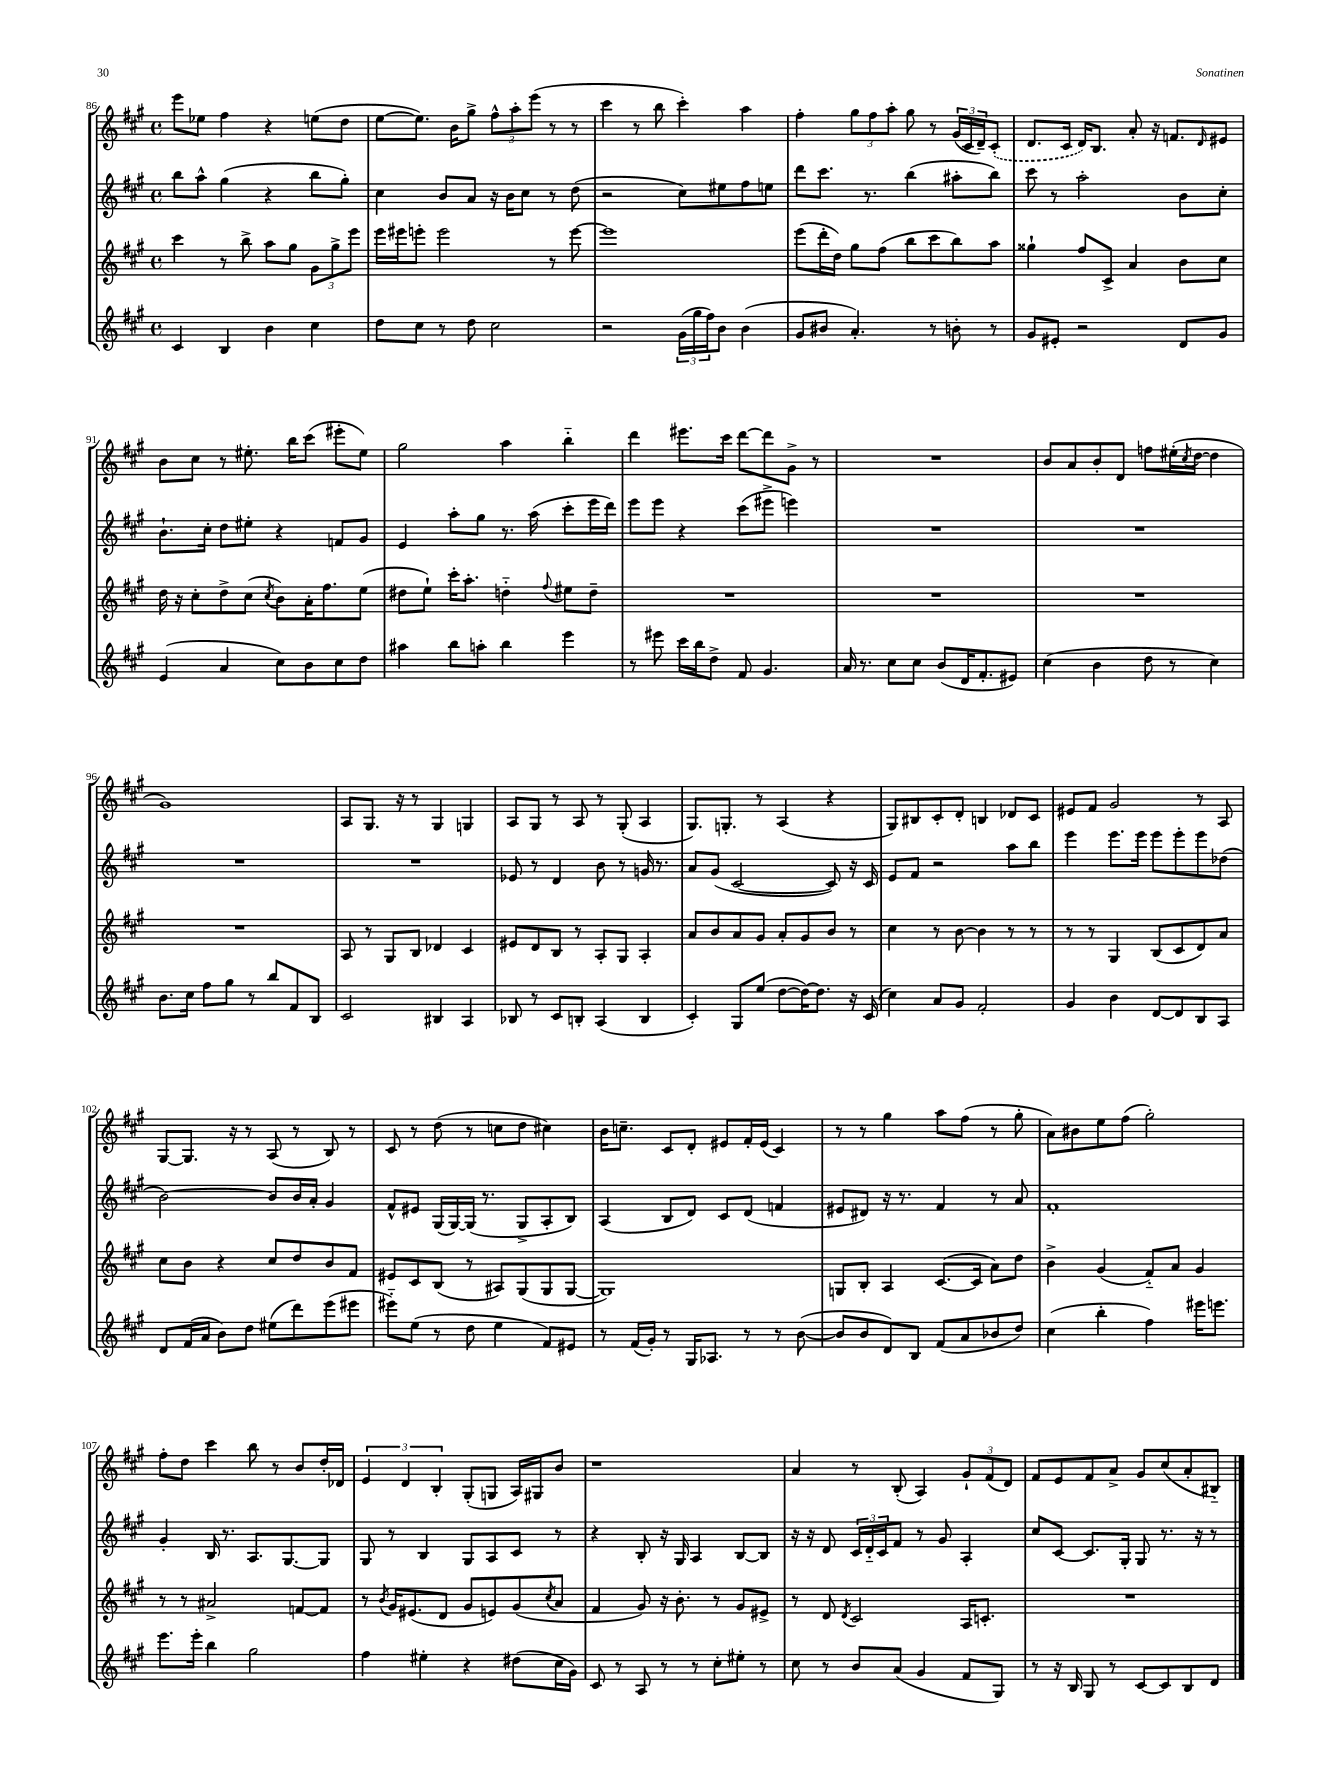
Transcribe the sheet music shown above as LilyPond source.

<<
\new StaffGroup <<
\new Staff = "s0" {
    \clef treble \key a \major \defaultTimeSignature \time 4/4
    e'''8 ees''8 fis''4 r4 e''8( d''8 |
    e''8~ e''8.) b'16 gis''8-> \tuplet 3/2 { fis''8-^ a''8-. e'''8( } r8 r8 |
    cis'''4 r8 b''8 cis'''4-.) a''4 |
    fis''4-. \tuplet 3/2 { gis''8 fis''8 a''8-. } gis''8 r8 \tuplet 3/2 { gis'16( cis'16 d'16--) } \once \slurDashed cis'8-.( |
    d'8. cis'16 d'16) b8. a'8-. r16 f'8. \grace { d'16 } eis'8 |
    b'8 cis''8 r8 eis''8.-. b''16 cis'''8( eis'''8-. eis''8) |
    gis''2 a''4 b''4-_ |
    d'''4 eis'''8. cis'''16 d'''8~ d'''8 gis'8-> r8 |
    R1 |
    b'8 a'8 b'8-. d'8 f''8 eis''16-.( \acciaccatura { cis''8 } d''16~ d''4 |
    gis'1) |
    a8 gis8. r16 r8 gis4 g4 |
    a8 gis8 r8 a8 r8 gis8-.( a4 |
    gis8.) g8.-. r8 a4( r4 |
    gis8) bis8 cis'8-. d'8-. b4 des'8 cis'8 |
    eis'8 fis'8 gis'2 r8 a8 |
    gis8~ gis8. r16 r8 a8( r8 b8) r8 |
    cis'8 r8 d''8( r8 c''8 d''8 cis''4) |
    b'16 c''8.-- cis'8 d'8-. eis'8 fis'16-. eis'16( cis'4) |
    r8 r8 gis''4 a''8 fis''8( r8 gis''8-. |
    a'8) bis'8 e''8 fis''8( gis''2-.) |
    fis''8-. d''8 cis'''4 b''8 r8 b'8 d''16-. des'16 |
    \tuplet 3/2 { e'4 d'4 b4-. } gis8-.( g8 a16) gis16 b'8 |
    r1 |
    a'4 r8 b8-.( a4) \tuplet 3/2 { gis'8-! fis'8( d'8) } |
    fis'8 e'8 fis'8 a'8-> gis'8 cis''8( a'8-. bis8-_) \bar "|." |
}
\new Staff = "s1" {
    \clef treble \key a \major \defaultTimeSignature \time 4/4
    b''8 a''8-^ gis''4( r4 b''8 gis''8-.) |
    cis''4 b'8 a'8 r16 b'16 cis''8 r8 d''8( |
    r2 cis''8) eis''8 fis''8 e''8 |
    d'''8 cis'''8. r8. b''4( ais''8-. b''8) |
    cis'''8 r8 a''2-. b'8 cis''8-. |
    b'8.-! cis''16-. d''8 eis''8-. r4 f'8 gis'8 |
    e'4 a''8-. gis''8 r8. a''16( cis'''8-. e'''16 d'''16) |
    e'''8 e'''8 r4 cis'''8( eis'''8-> e'''4) |
    R1 |
    R1 |
    R1 |
    R1 |
    ees'8 r8 d'4 b'8 r8 g'16 r8. |
    a'8 gis'8( cis'2~ cis'8) r16 cis'16 |
    e'8 fis'8 r2 a''8 b''8 |
    e'''4 e'''8. e'''16 e'''8 e'''8-. e'''8 des''8( |
    b'2~) b'8 b'16 a'16-. gis'4 |
    fis'8-^ eis'8 gis16( gis16~) gis16( r8. gis8-> a8-. b8) |
    a4( b8 d'8) cis'8 d'8( f'4 |
    eis'8 dis'8) r16 r8. fis'4 r8 a'8 |
    fis'1-. |
    gis'4-. b16 r8. a8. gis8.~ gis8 |
    gis8 r8 b4 gis8 a8 cis'8 r8 |
    r4 b8-. r16 gis16 a4 b8~ b8 |
    r16 r16 d'8 \tuplet 3/2 { cis'16 d'16-_ cis'16 } fis'8 r8 gis'8 a4-. |
    cis''8 cis'8~ cis'8. gis16-. gis8 r8. r16 r8 \bar "|." |
}
\new Staff = "s2" {
    \clef treble \key a \major \defaultTimeSignature \time 4/4
    cis'''4 r8 b''8-> a''8 gis''8 \tuplet 3/2 { gis'8 gis''8-> e'''8 } |
    e'''16 eis'''16 e'''8-. e'''2 r8 e'''8~ |
    e'''1 |
    e'''8( d'''16-. d''16) gis''8 fis''8( b''8 cis'''8 b''8) a''8 |
    gisis''4-! fis''8 cis'8-> a'4 b'8 cis''8 |
    d''16 r16 cis''8-. d''8-> cis''8( \acciaccatura { cis''8 } b'8) a'16-. fis''8. e''8( |
    dis''8 e''8-!) cis'''16-. a''8.-. d''4-_ \appoggiatura { fis''8 } eis''8 d''8-- |
    R1 |
    R1 |
    R1 |
    R1 |
    a8 r8 gis8 b8 des'4 cis'4 |
    eis'8 d'8 b8 r8 a8-. gis8 a4-. |
    a'8 b'8 a'8 gis'8 a'8-. gis'8 b'8 r8 |
    cis''4 r8 b'8~ b'4 r8 r8 |
    r8 r8 gis4 b8( cis'8 d'8) a'8 |
    cis''8 b'8 r4 cis''8 d''8 b'8 fis'8 |
    eis'8 cis'8 b8( r8 ais8) gis8( gis8 gis8~ |
    gis1) |
    g8 b8-. a4 cis'8.~( cis'16 a'8) d''8 |
    b'4-> gis'4( fis'8-_) a'8 gis'4 |
    r8 r8 ais'2-> f'8~ f'8 |
    r8 \acciaccatura { b'8 } gis'16 eis'8.( d'8 gis'8 e'8) gis'8( \acciaccatura { cis''8 } a'8 |
    fis'4 gis'8) r16 b'8.-. r8 gis'8 eis'8-> |
    r8 d'8 \acciaccatura { d'8 } cis'2 a16 c'8.-. |
    R1 \bar "|." |
}
\new Staff = "s3" {
    \clef treble \key a \major \defaultTimeSignature \time 4/4
    cis'4 b4 b'4 cis''4 |
    d''8 cis''8 r8 d''8 cis''2 |
    r2 \tuplet 3/2 { gis'16( gis''16 fis''16) } b'8 b'4( |
    gis'8 bis'8 a'4.-.) r8 b'8-. r8 |
    gis'8 eis'8-. r2 d'8 gis'8 |
    e'4( a'4 cis''8) b'8 cis''8 d''8 |
    ais''4 b''8 a''8-. b''4 e'''4 |
    r8 eis'''8 cis'''16 b''16 d''8-> fis'8 gis'4. |
    a'16 r8. cis''8 cis''8 b'8( d'16 fis'8.-. eis'8) |
    cis''4( b'4 d''8 r8 cis''4) |
    b'8. cis''16 fis''8 gis''8 r8 b''8 fis'8 b8 |
    cis'2 bis4 a4 |
    bes8 r8 cis'8 b8-. a4( b4 |
    cis'4-.) gis8 e''8( d''8~ d''16~) d''8. r16 cis'16( |
    cis''4) a'8 gis'8 fis'2-. |
    gis'4 b'4 d'8~ d'8 b8 a8 |
    d'8 fis'16( a'16 b'8) d''8 eis''8( d'''8) e'''8( eis'''8 |
    eis'''8-_) e''8( r8 d''8 e''4 fis'8) eis'8 |
    r8 fis'16( gis'16-.) r8 gis16 aes8. r8 r8 b'8~( |
    b'8 b'8 d'8) b8 fis'8( a'8 bes'8 d''8) |
    cis''4( b''4-. fis''4) eis'''16 e'''8. |
    e'''8. e'''16-. b''4 gis''2 |
    fis''4 eis''4-. r4 dis''8( cis''16 gis'16) |
    cis'8 r8 a8 r8 r8 cis''8-. eis''8-. r8 |
    cis''8 r8 b'8 a'8( gis'4 fis'8 gis8) |
    r8 r16 b16 gis8 r8 cis'8~ cis'8 b8 d'8 \bar "|." |
}
>>
>>
\layout { \context { \Score currentBarNumber = #86 } }
